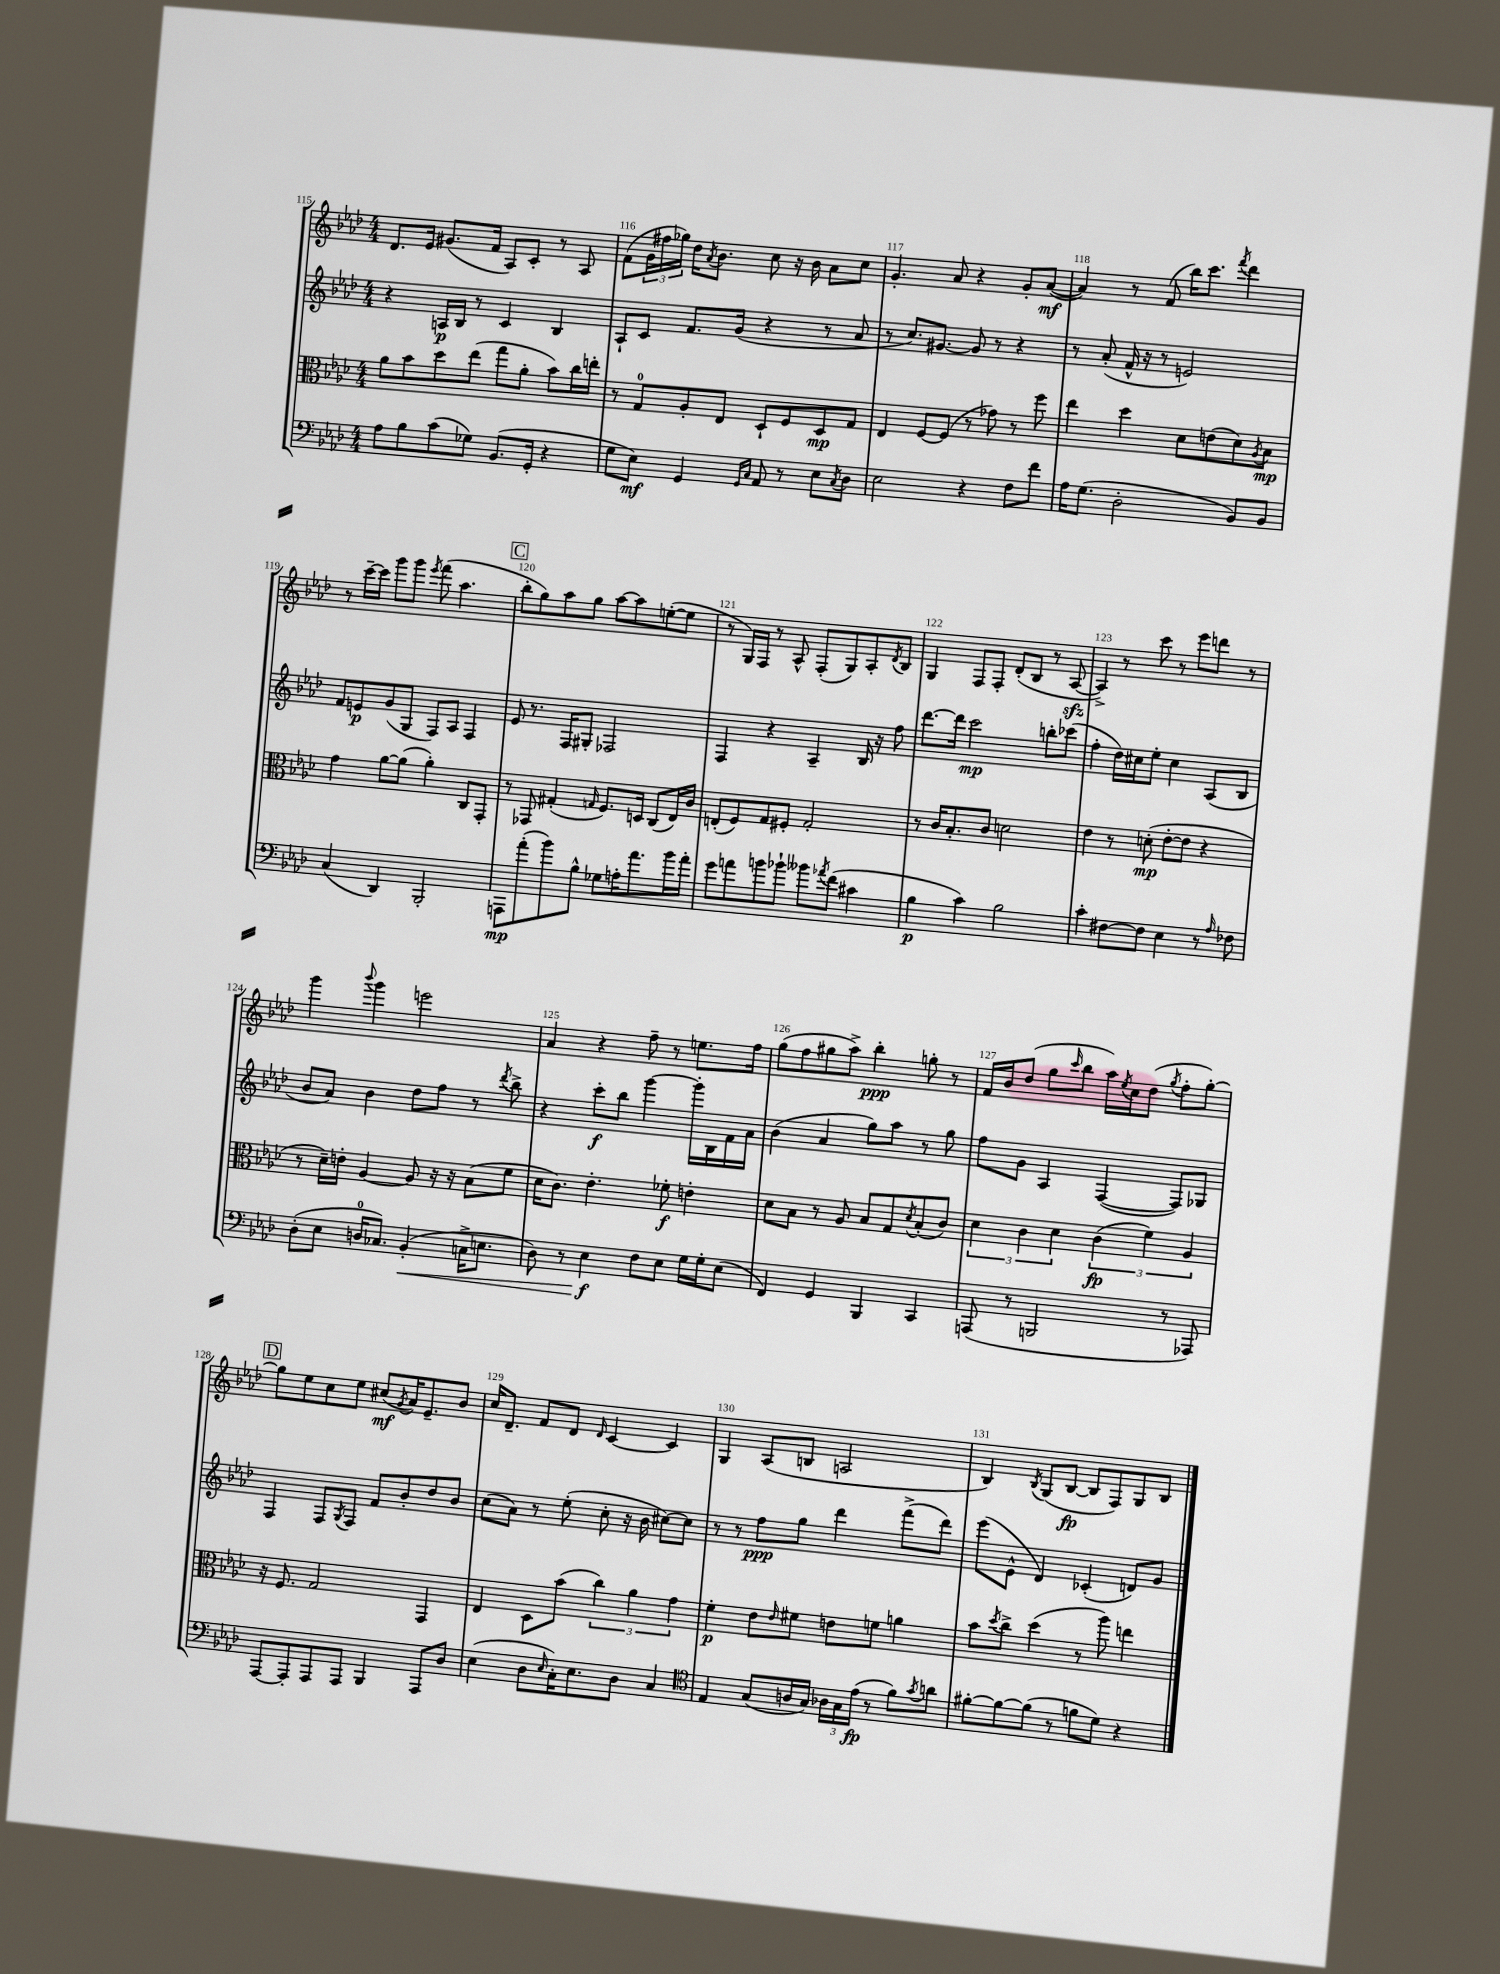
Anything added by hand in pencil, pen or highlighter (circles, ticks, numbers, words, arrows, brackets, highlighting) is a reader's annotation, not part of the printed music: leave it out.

**kern	**kern	**kern	**kern
*staff4	*staff3	*staff2	*staff1
*clefF4	*clefC3	*clefG2	*clefG2
*k[b-e-a-d-]	*k[b-e-a-d-]	*k[b-e-a-d-]	*k[b-e-a-d-]
*M4/4	*M4/4	*M4/4	*M4/4
8A-\L	8a-\L	4r	8.d-/L
8B-\	8b-\	.	.
.	.	.	16e-/Jk
(8c\	8dd-\	16A/LL	(8.g#/L
.	.	16B-/JJ	.
8G-\J)	(8ee-\J	8r	.
.	.	.	16f/Jk
(8.BB-/L	8gg\L	4c/	8A-/L)
.	8a-'\J	.	8c'/J
16GG'/Jk	.	.	.
4r	8b-\L)	4B-/	8r
.	16cc\L	.	8A-/
.	16ee'\JJ	.	.
=	=	=	=
8G\L	8r	8A-`/L	(8f\L
8E-\J)	8G/L	8c/J	24g\L
.	.	.	24ff#\
.	.	.	24gg-\JJ)
4GG/	8A-'/	8.f/L	16dd-\LK
.	.	.	8qa-/
.	.	.	8.b-\J
.	8E-/J	.	.
.	.	(16g/Jk	.
16qqGG/LL	.	.	.
16qqC/JJ	.	.	.
8AA-/	8D-`/L	4r	8cc\
8r	8F/	.	16r
.	.	.	16b-\
8E-\L	8D-/	8r	8a-\L
8qC/	.	.	.
8D-\J	8G/J	8a-/	8cc\J
=	=	=	=
2E-\	4E-/	8r	4.g'/
.	.	8.cc/L)	.
.	[8F/L	.	.
.	.	[8.g#/J	.
.	(8F/]J	.	8a-/
4r	8r	8g#/]	4r
.	8g-\)	8r	.
8F\L	8r	4r	8g'/L
8f\J	8ff\	.	([8a-/J
=	=	=	=
16A-\LK	4ee-\	8r	4a-/])
(8.G\J	.	.	.
.	.	(8a-'/	.
2D-'\	4dd-\	16f^^/	8r
.	.	16r	.
.	.	8r	(8f/
.	8d-\L	2e/)	16bb-\LK)
.	.	.	8.ccc\J
.	(8e\	.	.
.	.	.	8qfff/
8BB-/L)	8d-\)	.	4ddd-\
.	8qA-/	.	.
8BB-/J	8B-\J	.	.
=	=	=	=
(4C/	4g\	8f/L	8r
.	.	8e/	[16ccc~\LL
.	.	.	16ccc\]JJ
4DD-/)	[8a-\L	(8g/	8ggg\L
.	(8a-\]J	8G/J	8ggg\J
.	.	.	8qeee-/
2BBB-'/	4a-'\)	8F/L)	(8fff\
.	.	8A-/J	4.aa-\
.	8C/L	4F/	.
.	8GG'/J	.	.
=	=	=	=
8AAA\L	8r	8e-/	8bb-'\L
(8a-'\	8GG-/	8.r	8gg\)
8b-\)	(4G#'/	.	8aa-\
.	.	16F/LK	.
8B-^^\J	.	8G#'/J	8gg\J
.	16qqG/	.	.
8G-\L	8.F/L)	2F-/	[8aa-\L
16A'\K	.	.	8aa-\]
8.a-\	16D/Jk	.	.
.	(8C/L	.	([8ee'\
16b-\L	16E-/L)	.	8ee\]J
16a-'\JJ	16c/JJ	.	.
=	=	=	=
8g\L	(8E'/L	4F/	8r
8a\	8F/)	.	16G/LL)
.	.	.	16F/JJ
8b\	8G/	4r	8r
8b-`\J	8F#'/J	.	8A-^^/
8b--\L	2G'/	4A-~/	(8F'/L
8qa-/	.	.	.
(8f\J	.	.	8G/)
4c#\	.	16B-/	8A-'/
.	.	16r	.
.	.	.	8qd-/
.	.	8ff\	8B-/J
=	=	=	=
4B-\	8r	[8.ddd-\L	4G/
.	16c/LK	.	.
.	8.B-'/	16ddd-\]Jk	.
4c\)	.	2ccc\	8F/L
.	8c/J	.	8F'/J
2B-\	2d\	.	(8d-'/L
.	.	.	8B-/J
.	.	8bb'\L	8r
.	.	(8ccc-\J	[8A-/
=	=	=	=
4c'\	4e-\	4ff'\	4A-^/])
[8F#\L	8r	16dd-\LL)	8r
.	.	16cc#\J	.
8F#\]J	(8d'\	8ee-'\J	8ccc\
4E-\	[8e-'\L	4cc#\	8r
.	8e-\]J	.	8eee-\L
8r	4r	(8A-/L	8ddd\J
16qqA-/	.	.	.
8F-\	.	8B-/J	8r
=	=	=	=
(8D-'\L	8r	8b-/L	4ggg\
8E-\J	16d-~\LL)	8a-/J)	.
.	16e'\JJ	.	.
.	.	.	8qqbbb-/
16D/LK	[4A-/	4b-\	4ggg\
8.C-/J)	.	.	.
(4BB-'/	8A-/]	8dd-\L	2eee\
.	16r	8ff\J	.
.	16r	.	.
16C^\LK	(8B-\L	8r	.
8.E\J	.	.	.
.	.	8qddd-/	.
.	8f\J	8bb-^\	.
=	=	=	=
8D-\)	16d-\LK	4r	4a-/
.	8.c\J)	.	.
8r	.	.	.
4E-\	4.e-'\	8ccc'\L	4r
.	.	8bb-\J	.
8F\L	.	[4ggg\	8ff~\
8E-\J	8f-'\	.	8r
16G\LL	4e'\	16ggg'\]LL	8.ee\L
16G'\J	.	16B-\	.
(8E-\J	.	16f\	.
.	.	16a-\JJ	16ff\Jk
=	=	=	=
4FF/)	8d-\L	(4b-\	(8gg\L
.	8B-\J	.	8ff\
4GG/	8r	4a-/	8gg#\
.	8A-/	.	8aa-^\J)
4BBB-/	8B-/L	8gg\L)	4bb-'\
.	8G/	8aa-\J	.
.	8qd-/	.	.
4CC/	(8B-'/	8r	8gg'\
.	8c/J)	8gg\	8r
=	=	=	=
(8AAA/	6d-\	8ff\L	16f/LL
.	.	.	16b-/J
8r	.	8g\J	(8dd-/J
.	6c\	.	.
2BBB/	.	4A-/	8gg\L
.	6d-\	.	.
.	.	.	16qqccc/
.	.	.	8bb-\J
.	(6c\	([4F/	16aa-\LL)
.	.	.	8qee-/
.	.	.	16cc\J
.	.	.	(8dd-\J
.	6f\)	.	.
.	.	.	8qgg/
8r	.	8F/]L)	8ff'\L
.	6A-/	.	.
8AAA-/)	.	8G-/J	[8gg'\J)
=	=	=	=
[8AAA-/L	16r	4F/	8gg\]L
.	8.F/	.	.
8AAA-'/]	.	.	8ee-\
8AAA-/	2G/	8F/L	8cc\
.	.	8qG/	.
8AAA-/J	.	8F/J	8ee-\J
4BBB-/	.	8f/L	(8cc#/L
.	.	.	8qg/
.	.	8b-'/	16a-/K)
.	.	.	8.e-~/
8AAA-/L	4GG/	8dd-/	.
8D-/J	.	8b-/J	8b-/J
=	=	=	=
(4E-\	4E-/	(8cc\L	16cc/LK
.	.	.	8.d-~/J
.	.	8a-\J)	.
8D-\L	8D-\L	8r	8f/L
16qqE-/	.	.	.
16C'\K)	(8b-\J	(8ee-'\	8d-/J
8.E-\	.	.	.
.	.	.	16qqd-/
.	6cc\)	8cc'\	[4c/
8D-\J	.	16r	.
.	6a-\	.	.
.	.	16b-\	.
4C/	.	[8cc#\L)	4c/]
.	6g\	.	.
.	.	8cc#\]J	.
=	=	=	=
*clefC4	*	*	*
4E-/	4f'\	8r	4G/
.	.	8r	.
(8G/L	8e-\L	8ff\L	(8A-/L
.	16qqe-/	.	.
16A/L	8f#\J	8gg\J	8B/J
16G/JJ)	.	.	.
24A-\LL	8e\L	4ddd-\	2A/
24G\	.	.	.
(24e-\JJ	.	.	.
8r	8f\J	.	.
8f\L)	4a\	(8fff^\L	.
8qg/	.	.	.
8a\J	.	8ddd-\J)	.
=	=	=	=
[8f#'\L	8b-\L	(8eee-\L	4B-/)
.	8qdd-/	.	.
8f#\_	8cc^\J	8e-^^\J	.
.	.	.	8qB-/
(8f#\]J	(4dd-\	4d-/)	(8G/L
8r	.	.	[8B-/J
8f\L	8r	(4c-'/	8B-/]L
8d-\J)	8aa-\)	.	8F/)
4r	4ee\	8d/L)	8G/
.	.	8g/J	8B-/J
==	==	==	==
*-	*-	*-	*-
